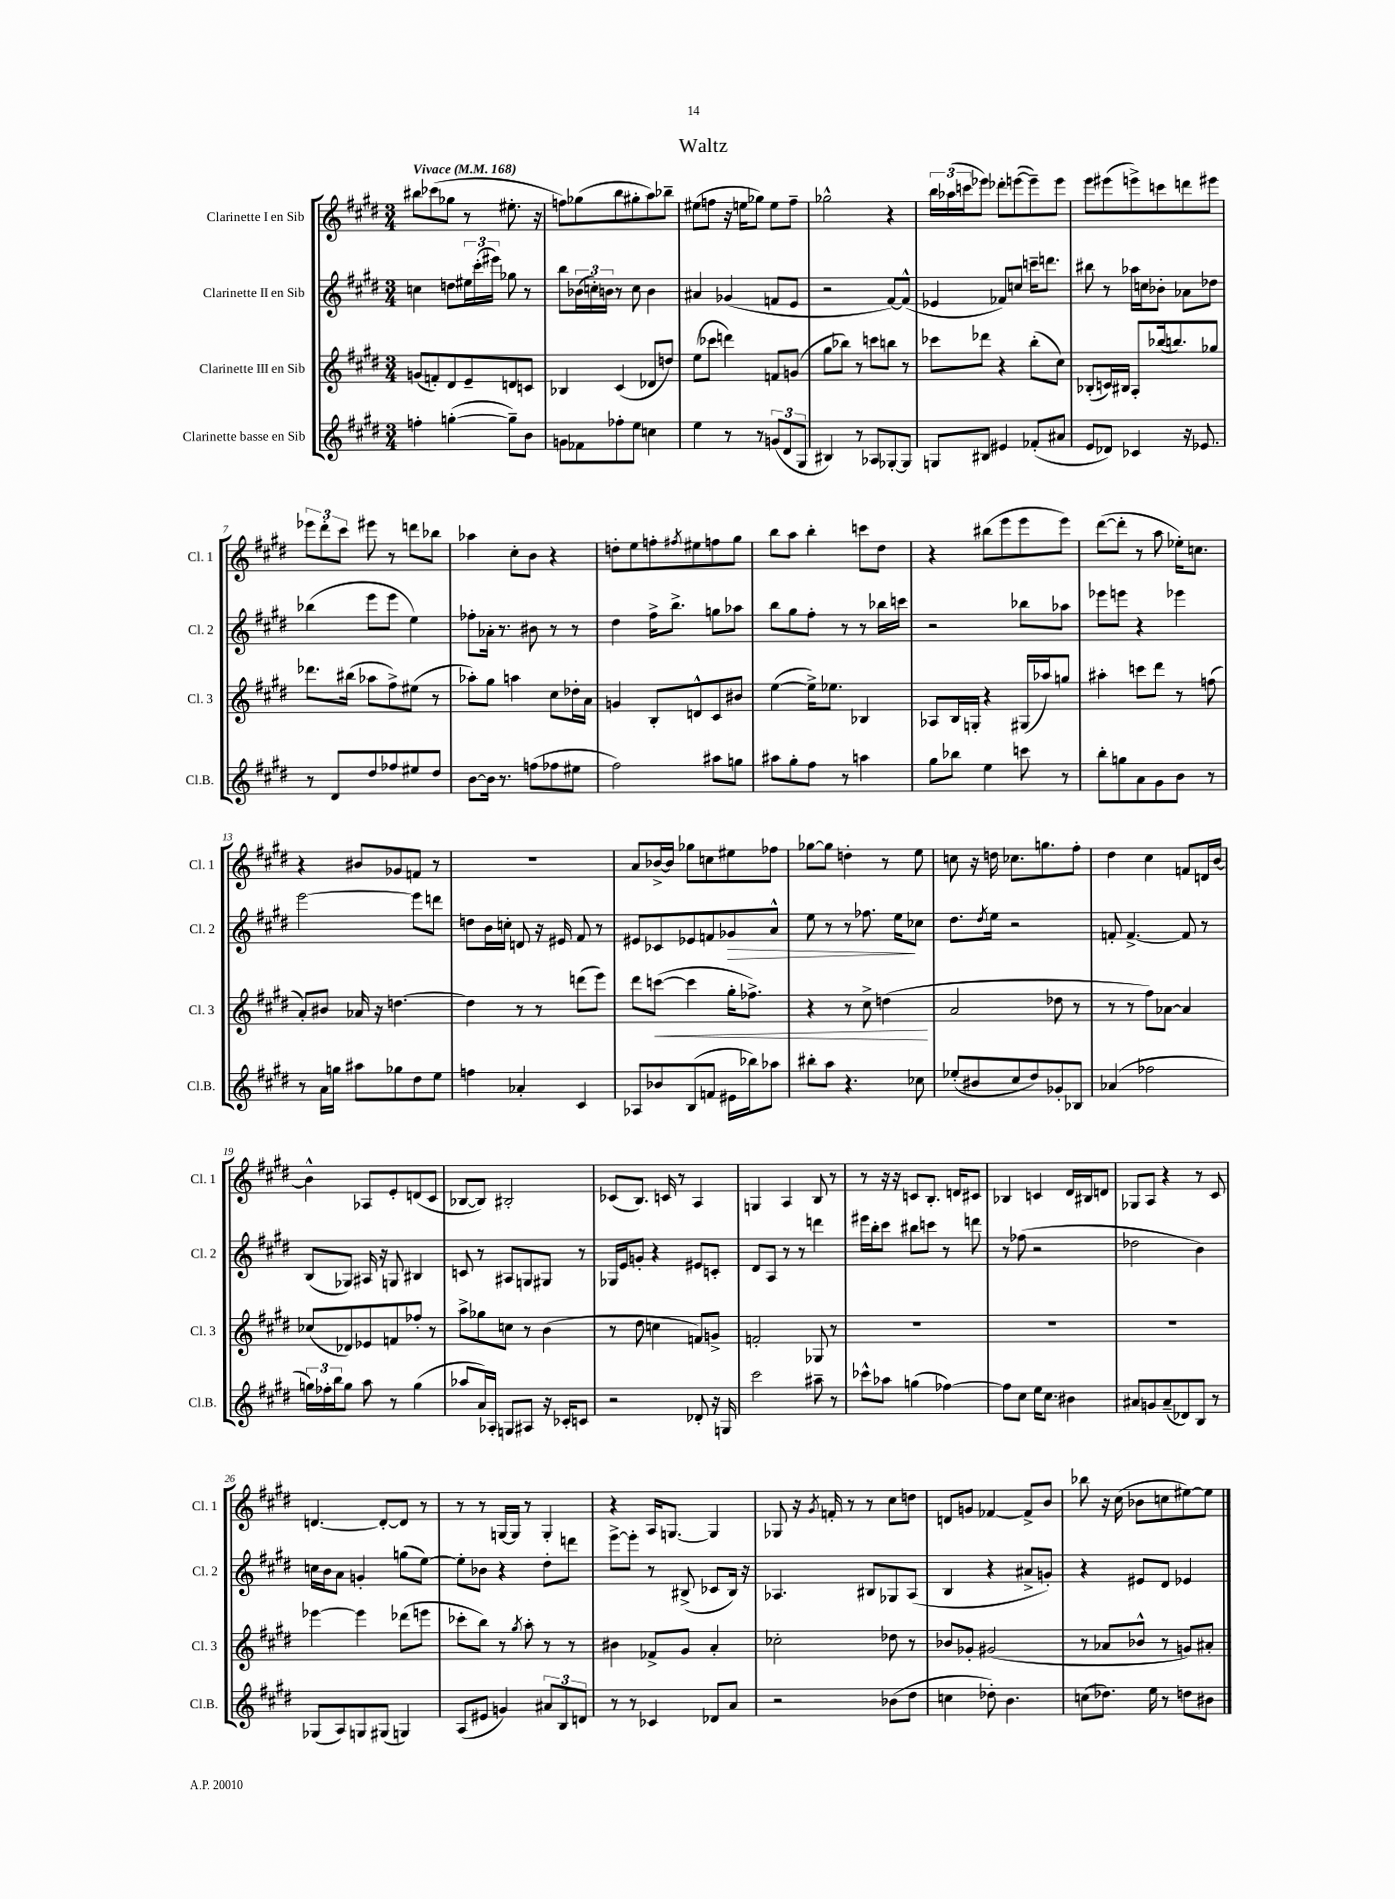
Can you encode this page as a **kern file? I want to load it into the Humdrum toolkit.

**kern	**kern	**kern	**kern
*staff4	*staff3	*staff2	*staff1
*clefG2	*clefG2	*clefG2	*clefG2
*k[f#c#g#d#]	*k[f#c#g#d#]	*k[f#c#g#d#]	*k[f#c#g#d#]
*M3/4	*M3/4	*M3/4	*M3/4
*MM168	*MM168	*MM168	*MM168
4ff'\	(8g/L	4cc\	8bb#\L
.	8f'/)	.	(8ccc-\
([4gg'\	8d#/	8dd\L	8gg-\J
.	8e~/	24ee#\L	8r
.	.	(24ccc#'\	.
.	.	24eee#\JJ)	.
8gg~\]L)	8d/	8gg-\	8.ee#'\
8b\J	8c/J	8r	.
.	.	.	16r
=	=	=	=
8g\L	4B-/	8bb\L	8ff\L)
8f-\	.	(24b-\L	(8gg-\
.	.	24cc'\)	.
.	.	24b\JJ	.
8ff-'\	(4c#/	8r	8bb\
8ee\J	.	8cc\	8gg#'\
4cc\	8d-/L	4b\	8aa\)
.	8dd/J)	.	8bb-~\J
=	=	=	=
4ee\	(8ee\L	4a#/	(8ee#\L
.	8ccc-\J	.	8ff\J
8r	4ddd\)	(4g-/	16r
.	.	.	16ee\LK
8r	.	.	8gg-\J)
(12g/L	8f/L	8f/L	8ee\L
12d#/	.	.	.
.	(8g/J	8e/J	8ff~\J
12G#/J	.	.	.
=	=	=	=
4B#/)	8gg#\L	2r	2gg-^^\
.	8bb-\J)	.	.
8r	8r	.	.
8A-/L	8ccc\L	.	.
[8G-'/	8bb\J	[8f#/L)	4r
8G-/]J	8r	(8f#^^/]J	.
=	=	=	=
8G/L	8ccc-\L	4e-/	24bb\LL
.	.	.	(24aa-\
.	.	.	24ccc\J
8B#/J	8ddd-\J	.	8eee-\J)
4e#/	4r	8f-/L)	8ddd-'\L
.	.	8cc/J	([8eee\
(8f-'/L	(8bb'\L	16ccc~\LK	8eee~\])
.	.	8.ddd\J	.
8a#/J	8cc#\J)	.	8eee\J
=	=	=	=
8e/L	(8B-'/L	8bb#\	8eee\L
8d-/J)	16c/L)	8r	(8eee#\
.	16B#/JJ	.	.
4c-/	8A'/L	16aa-\LL	8eee^\)
.	.	16cc\J	.
.	(16bb-/k	8b-'\J	8ccc\
.	8.bb/)	.	.
16r	.	8a-\L	8ddd\
8.e-/	.	.	.
.	8gg-/J	8dd-\J	8eee#\J
=	=	=	=
8r	8.ddd-\L	(4bb-\	12eee-\L
.	.	.	12ddd#'\
8d#/L	.	.	.
.	.	.	12ccc#\J
.	(16bb#\Jk	.	.
8dd#/	8aa-\L	8eee\L	8eee#\
8ff-/	8ff#^\)	8eee\J	8r
8ee#/	(8ee#\J	4ee\)	8ddd\L
8dd#/J	8r	.	8bb-\J
=	=	=	=
[8b\L	8aa-'\L)	8ff-'\L	4aa-\
16b\]Jk	8gg#\J	16a-'\Jk	.
8.r	.	8.r	.
.	4aa\	.	8cc#'\L
(8ff\L	.	8b#\	8b\J
8ff-\	8cc#\L	8r	4r
8ee#\J	16dd-'\L	8r	.
.	16a\JJ	.	.
=	=	=	=
2ff#\)	4g/	4dd#\	8dd'\L
.	.	.	8ee\
.	8B'/L	16ff#^\LK	8ff'\
.	.	8.bb^\J	.
.	.	.	8qff#/
.	8d^^/	.	8ee#\
8aa#\L	8c#/	8gg\L	8ff\
8gg\J	8b#/J	8aa-\J	8gg#\J
=	=	=	=
8aa#\L	([4ee\	8bb\L	8bb\L
8gg#'\	.	8gg#\	8aa\J
8ff#\J	16ee^\]LK)	8ff#'\J	4bb'\
.	8.ee-\J	.	.
8r	.	8r	.
4aa\	4B-/	8r	8ccc\L
.	.	16bb-\LL	8dd#\J
.	.	16ccc\JJ	.
=	=	=	=
8gg#\L	8A-/L	2r	4r
8bb-\J	16B/L	.	.
.	16G'/JJ	.	.
4ee\	4r	.	(8bb#\L
.	.	.	8eee\
8ccc\	(16G#/LL	8bb-\L	8eee\
.	16aa-/J)	.	.
8r	8gg/J	8aa-\J	8eee\J)
=	=	=	=
8bb'\L	4aa#'\	8eee-\L	([8ddd#\L
8gg\	.	8eee\J	8ddd#'\]J
8a\	8ccc\L	4r	8r
8g#\	8ddd#\J	.	8aa\
8b\J	8r	4eee-\	16ee-'\LK)
.	.	.	8.cc\J
8r	(8ff\	.	.
=	=	=	=
8r	8a'/L)	[2eee\	4r
16a\LL	8b#/J	.	.
16gg\JJ	.	.	.
8aa#\L	16a-/	.	8b#/L
.	16r	.	.
8gg-\	[4.dd\	.	8g-/
8dd#\	.	8eee\]L	8f/J
8ee\J	.	8ddd\J	8r
=	=	=	=
4ff\	4dd\]	8dd\L	2.r
.	.	16b\L	.
.	.	16cc'\JJ	.
4a-'/	8r	8d/	.
.	8r	16r	.
.	.	16e#/	.
4c#/	(8ddd\L	8f#/	.
.	8eee\J)	8r	.
=	=	=	=
8A-/L	8ddd#\L	8e#/L	8a/L
8b-/	([8ccc\J	8c-/	[16b-^/L
.	.	.	16b-/]JJ
(8B/	4ccc\]	8e-/	8gg-\L
8f/J	.	8f/	8cc\
16e#\LL	16gg#'\LK	8g-/	8ee#\
16bb-\J)	8.ff-^\J)	.	.
8aa-\J	.	8a^^/J	8ff-\J
=	=	=	=
8bb#'\L	4r	8ee\	[8gg-\L
8aa\J	.	8r	8gg-\]J
4.r	8r	8r	4dd'\
.	8cc#^\	8.ff-\	.
.	(4dd\	.	8r
.	.	16ee\LK	.
8cc-\	.	8cc-\J	8ee\
=	=	=	=
(8ee-'/L	2a/	8.dd#\L	8cc\
8b#/	.	.	16r
.	.	8qdd#/	.
.	.	16ee\Jk	16dd\
8cc#/	.	2r	8.cc-\L
8dd#/)	.	.	.
.	.	.	8.gg\
8g-'/	8dd-\	.	.
8B-/J	8r	.	8ff#'\J
=	=	=	=
(4a-/	8r	8f'/	4dd#\
.	8r	[4.f^/	.
2ff-\	8ff#\L)	.	4cc#\
.	[8a-\J	.	.
.	4a-/]	8f/]	8f/L
.	.	8r	16d/L
.	.	.	[16b/JJ
=	=	=	=
24gg\LL)	(8cc-/L	(8B/L	4b^^\]
24ff-'\	.	.	.
24bb\J	.	.	.
8gg\J	8d-/)	8G-/J)	.
8aa\	8e-/	16A#/	8A-/L
.	.	16r	.
8r	8f/	8G/	8e'/
(4gg\	8ff-'/J	4B#/	(8d/
.	8r	.	8c#/J
=	=	=	=
8aa-/L	8aa^\L	8c/	[8B-/L
16a/L)	8gg-\	8r	8B-/]J)
16A-'/JJ	.	.	.
8G/L	8cc\J	8A#/L	2B#'/
8A#/J	8r	8G/	.
16r	(4b\	8G#/J	.
16c-'/LK	.	.	.
8c/J	.	8r	.
=	=	=	=
2r	8r	16G-/LL	(8c-/L
.	.	16e/J	.
.	8dd#\	8g'/J	8.B/J)
.	4cc\	4r	.
.	.	.	16c/
.	.	.	8r
8d-'/	8f/L)	8e#/L	4A/
16r	8g^/J	8c'/J	.
16G/	.	.	.
=	=	=	=
2ccc#\	2f'/	8d#/L	4G/
.	.	8A/J	.
.	.	8r	4A/
.	.	8r	.
8aa#~\	8G-/	4ddd\	8B/
8r	8r	.	8r
=	=	=	=
8ccc-^^\L	2.r	16eee#\LL	8r
.	.	16bb'\J	.
8aa-\J	.	8ccc#\J	16r
.	.	.	16r
(4gg\	.	8bb#\L	8c/L
.	.	8ccc\J	8.B'/J
[4ff-\)	.	8r	.
.	.	.	16d/LK
.	.	8ddd\	8c#/J
=	=	=	=
8ff-\]L	2.r	8r	4B-/
8cc#\J	.	(8ff-\	.
16ee\LK	.	2r	4c/
8.cc#\J	.	.	.
4b#\	.	.	16d#/LL
.	.	.	16B#/J
.	.	.	8d/J
=	=	=	=
8a#/L	2.r	2dd-\	8G-/L
8g/	.	.	8A/J
(8a#~/	.	.	4r
8d-/)	.	.	.
8B/J	.	4b\)	8r
8r	.	.	8c#/
=	=	=	=
(8G-/L	[4eee-\	16cc\LL	[4.d/
.	.	16b\J	.
8A/)	.	8a\J	.
8G/	4eee-\]	4g'/	.
(8G#/J	.	.	8d'/_L
4G/)	(8ddd-\L	(8gg\L	8d/]J
.	8eee\J	[8ee\J)	8r
=	=	=	=
(8A/L	8ccc-'\L	8ee'\]L	8r
8e#/J	8bb\J)	8b-\J	8r
4g/)	8r	4r	[16G/LL
.	.	.	16G/]JJ
.	8qgg#/	.	.
.	8aa'\	.	8r
12a#/L	8r	8dd#'\L	4G'/
12B/	.	.	.
.	8r	8ddd\J	.
12d/J	.	.	.
=	=	=	=
8r	4b#\	[8eee^\L	4r
8r	.	8eee'\]J	.
4c-/	8f-^/L	8r	16A/LK
.	.	.	[8.G/J
.	8g#/J	(8B#^/	.
8d-/L	4a'/	8c-/L	4G/]
8a/J	.	16B#/Jk)	.
.	.	16r	.
=	=	=	=
2r	2cc-'\	4.A-/	8G-/
.	.	.	16r
.	.	.	8qg#/
.	.	.	16f'/
.	.	.	8r
.	.	8B#/L	8r
(8b-\L	8dd-\	8G-/	8cc#\L
8dd#\J	8r	(8A-/J	8dd\J
=	=	=	=
4cc\	8b-/L	4B/	8d/L
.	8g-'/J	.	8g/J
8dd-'\)	(2g#/	4r	[4f-/
4.b\	.	.	.
.	.	8a#^/L	8f-^/]L
.	.	8g'/J)	8b/J
=	=	=	=
(8cc\L	8r	4r	8bb-\
8.dd-\J)	8a-/L	.	16r
.	.	.	(16cc#\
.	8b-^^/J	8e#/L	8b-\L
16ee\	.	.	.
8r	8r	8d#/J	8cc\
8dd\L	8g/L)	4e-/	[8ee#\)
8b#\J	8a#'/J	.	8ee#\]J
==	==	==	==
*-	*-	*-	*-
